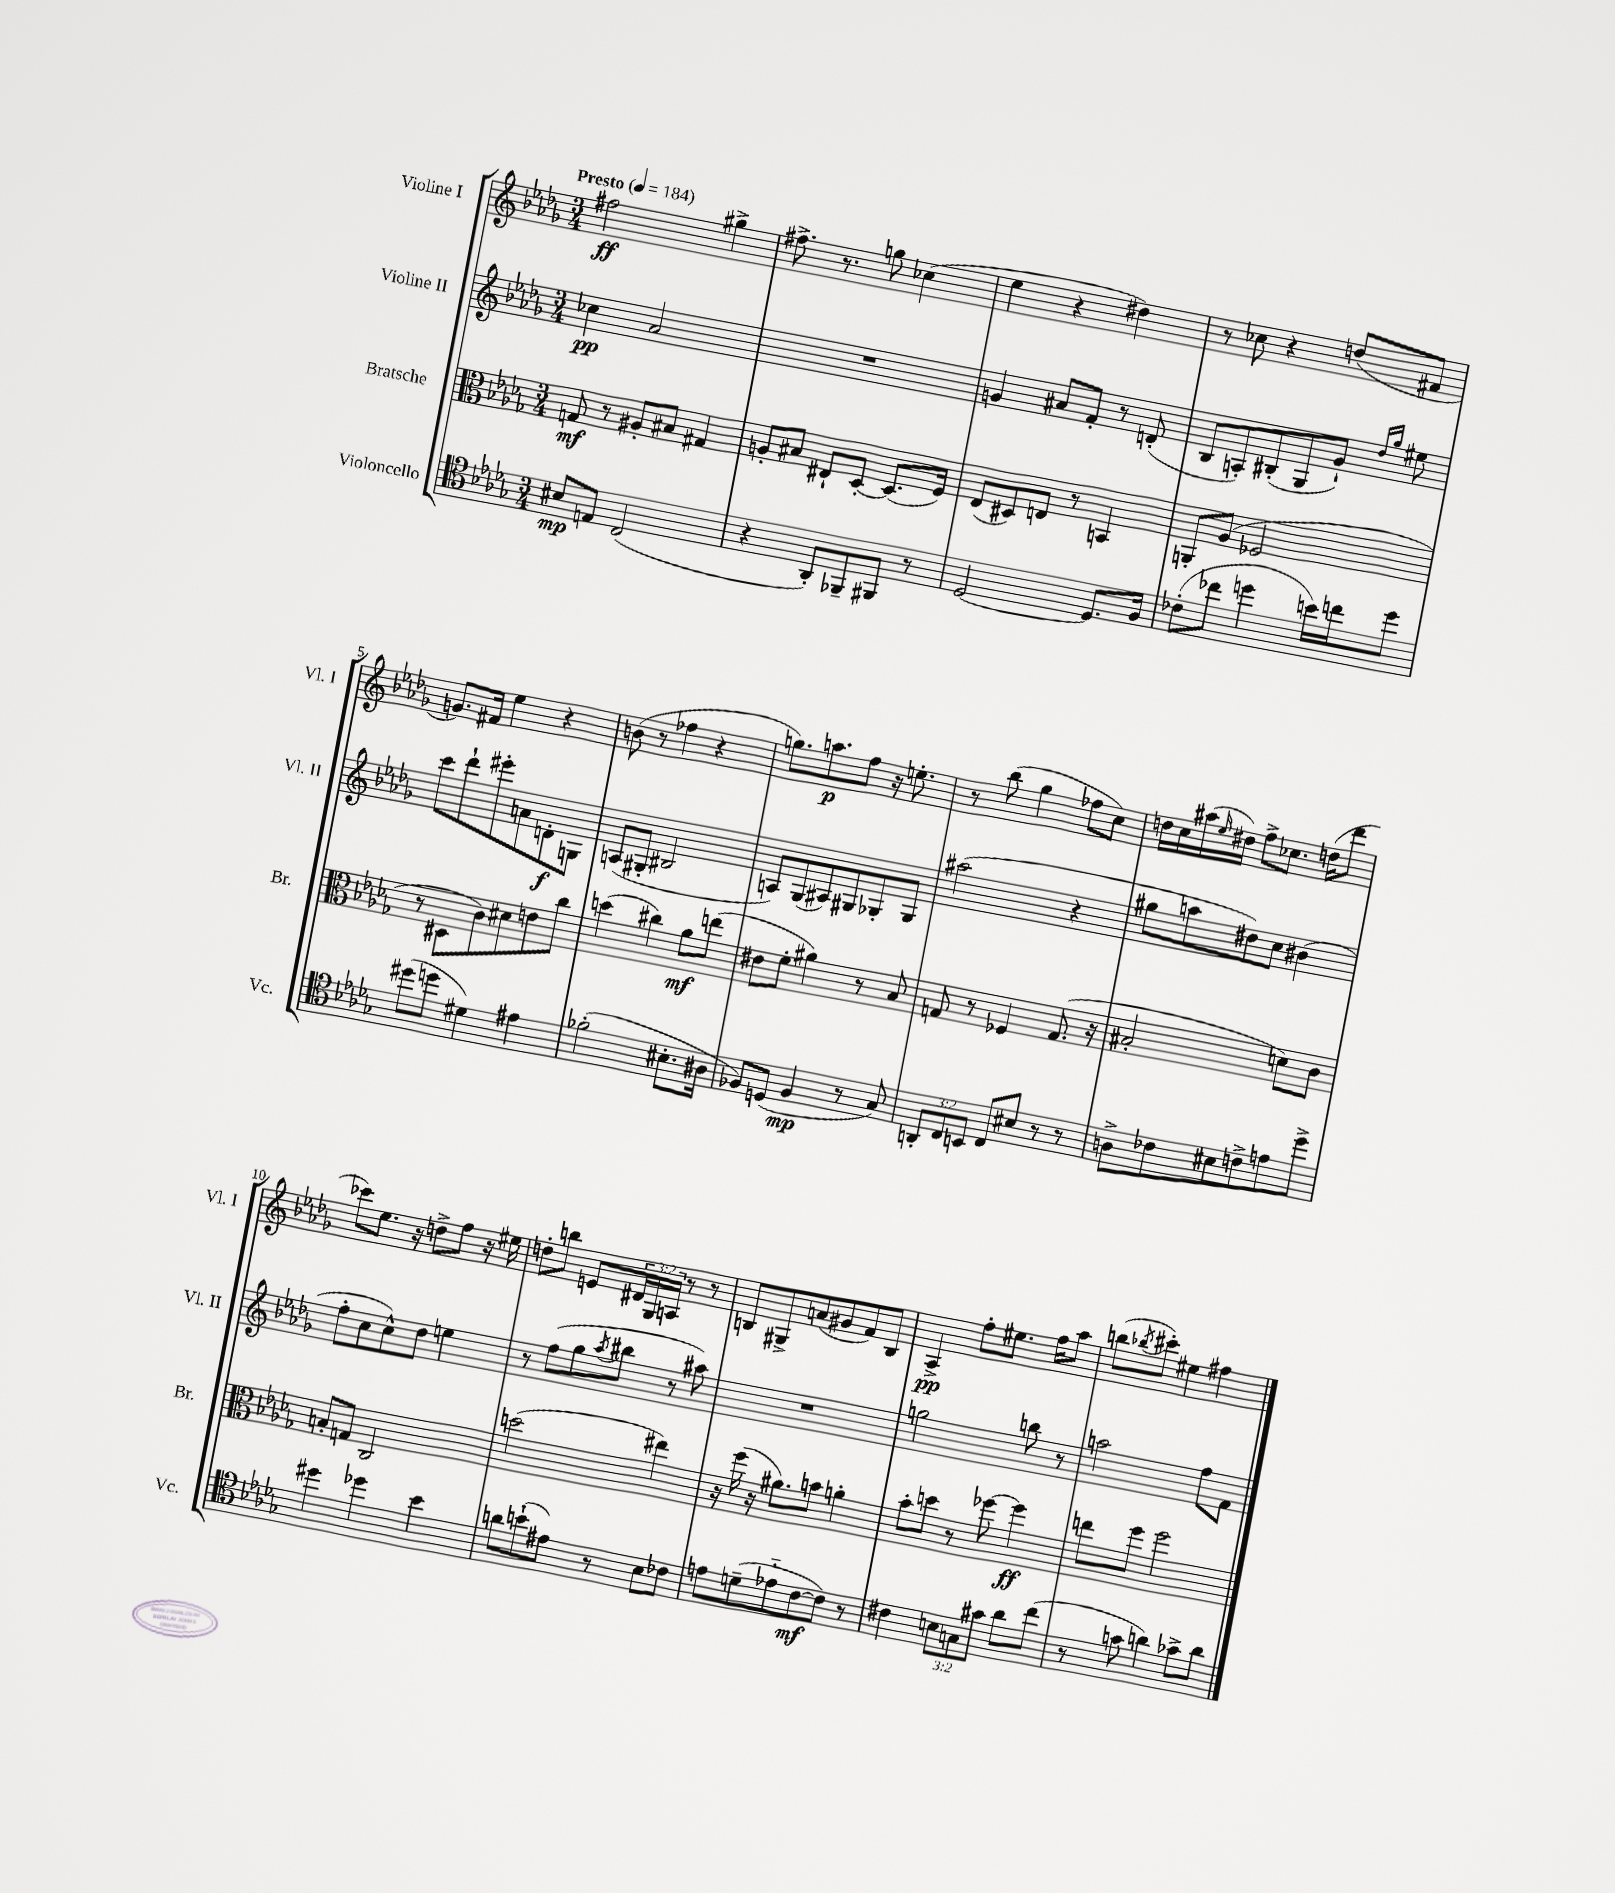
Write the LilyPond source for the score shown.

<<
\new StaffGroup <<
\new Staff = "s0" \with { instrumentName = "Violine I" shortInstrumentName = "Vl. I" } {
    \clef treble \key des \major \numericTimeSignature \time 3/4 \override Staff.TupletNumber.text = #tuplet-number::calc-fraction-text \tempo "Presto" 4 = 184
    fis''2\ff gis''4-> |
    fis''8.-> r8. g''8 ces''4( |
    ees''4 r4 dis''4) |
    r8 ces''8 r4 d''8( fis'8 |
    g'8.) fis'16 ees''4 r4 |
    b'8( r8 fes''4 r4 |
    g''8.) a''8.\p f''8 r16 e''8.-. |
    r8 bes''8( ges''4 fes''8 c''8) |
    d''16 c''16 ais''16( \grace { ees''16 } dis''16) f''8-> ces''8. d''16( des'''8 |
    ces'''8) ees''8. r16 d''8-> f''8 r16 eis''16 |
    d''8-. b''8 e'8 \tuplet 3/2 { dis'16 ges16 a16 } r8 r8 |
    b8 gis8-> a'8( gis'8 f'8) b8 |
    aes4->\pp f''8-. eis''8. f''16 aes''8 |
    b''8( \acciaccatura { bes''8 } cis'''8-.) eis''4 fis''4 \bar "|." |
}
\new Staff = "s1" \with { instrumentName = "Violine II" shortInstrumentName = "Vl. II" } {
    \clef treble \key des \major \numericTimeSignature \time 3/4
    ces''4\pp aes'2 |
    R2. |
    g'4 ais'8 f'8-. r8 d'8-.( |
    bes8 a8-.) bis8-.( ges8 ges'8-!) \grace { des''16 ges''16 } eis''8 |
    c'''8 des'''8-! eis'''8-. a'8 d'8-.\f g8 |
    a8( gis8-. bis2 |
    a8) ges8( ais8) gis8 ges8-. ges8 |
    ais''2( r4 |
    gis''8 a''8 dis''8) c''8 bis'4( |
    f''8-. c''8 c''8-^) des''8 e''4 |
    r8 f''8( ges''8 \acciaccatura { aes''8 } bis''8 r8 ais''8) |
    R2. |
    g''2 b''8 r8 |
    a''2 f''8 f'8 \bar "|." |
}
\new Staff = "s2" \with { instrumentName = "Bratsche" shortInstrumentName = "Br." } {
    \clef alto \key des \major \numericTimeSignature \time 3/4
    g8\mf r8 ais8-. bis8 gis4 |
    a8-. bis8 eis8-! des8~-. des8.( f16) |
    ees8( dis8) e8 r8 b,4 |
    a,8-. aes8( fes2 |
    r8 dis8 c'8) dis'8 e'8 c''8 |
    d''4( cis''4) aes'8\mf e''8( |
    eis'8 f'8-. ais'4) r8 bes8 |
    g8 r8 fes4 g8.( r16 |
    bis2-. d'8) c'8 |
    b8-. g8 c2 |
    d''2( eis''4) |
    r16 f''16( r16 ais'8.) b'8 a'4-. |
    bes'8-. d''8 r8 fes''8~ fes''4\ff |
    e''8 f''8 f''2 \bar "|." |
}
\new Staff = "s3" \with { instrumentName = "Violoncello" shortInstrumentName = "Vc." } {
    \clef tenor \key des \major \numericTimeSignature \time 3/4 \override Staff.TupletNumber.text = #tuplet-number::calc-fraction-text
    bis8\mp e8 c2( |
    r4 aes,8-.) fes,8-- fis,8 r8 |
    des2~ des8. f16 |
    ces'8-.( ces''8 d''4 b'16) c''16 d''8 |
    dis''8( d''8 dis'4) eis'4 |
    fes'2-.( bis8.-. ais16 |
    fes8) d8( fes4\mp r8 ges8) |
    \tuplet 3/2 { a,8-. c8 b,8 } c8 bis8 r8 r8 |
    a8-> ces'8 bis8 c'8-> e'8 des''8-> |
    dis''4 des''4 bes'4 |
    a'8 b'8-!( eis'8) r8 bes8 ces'8 |
    e'8 d'8--( ees'8-_ c'8~\mf c'8) r8 |
    cis'4 \tuplet 3/2 { b8 g8 gis'8 } aes'8 c''8( |
    r8 g'8 a'4) ges'8-> a'8 \bar "|." |
}
>>
>>
